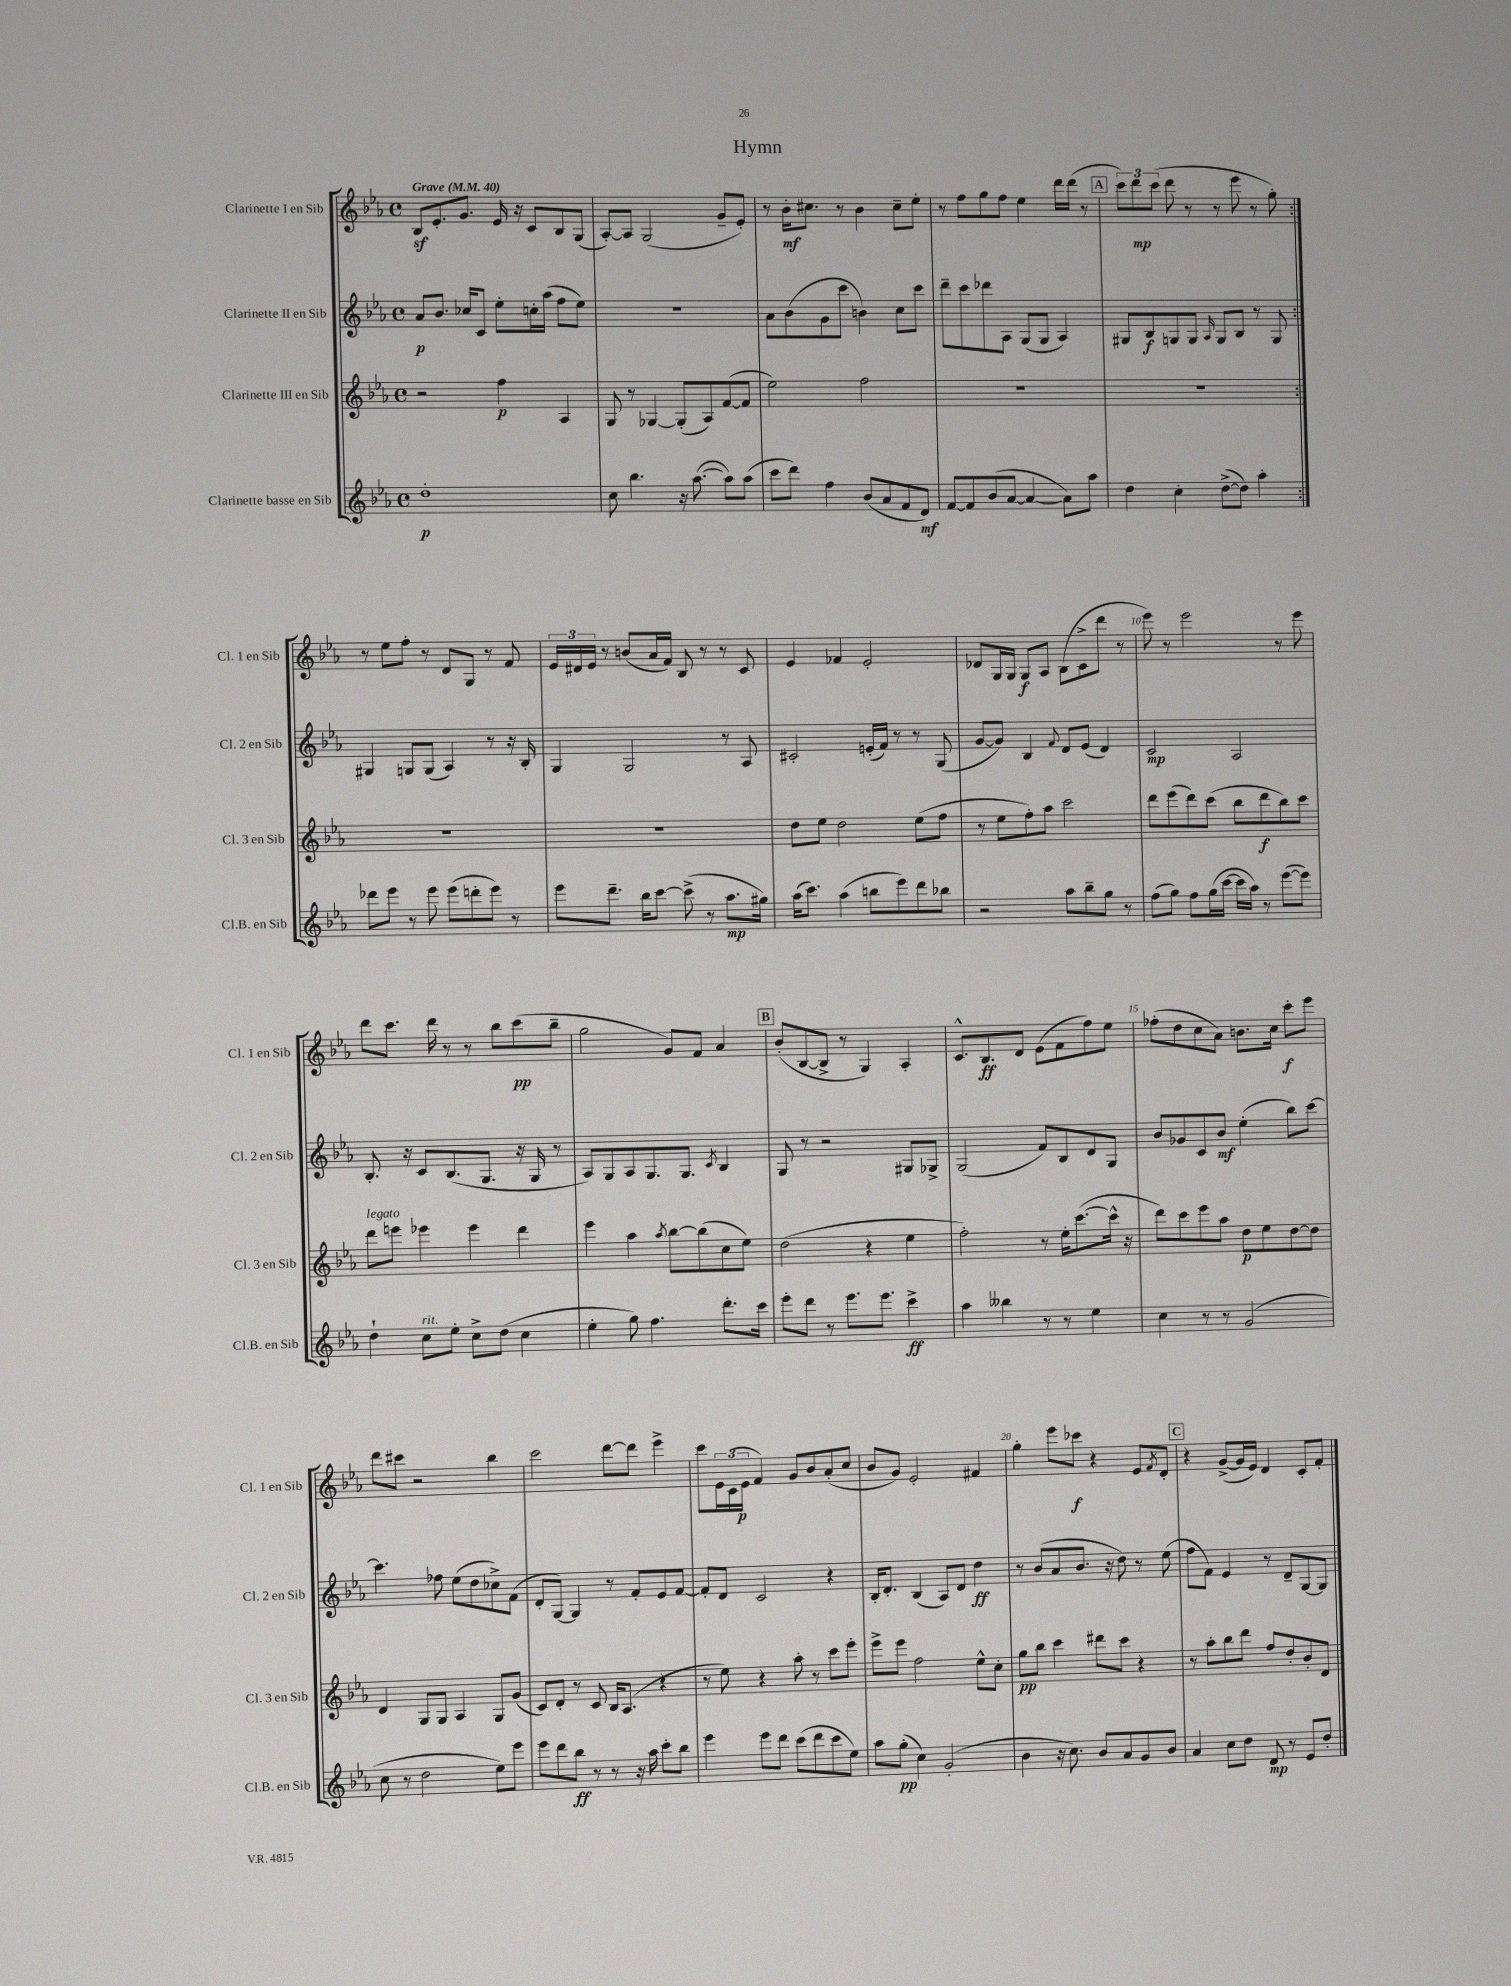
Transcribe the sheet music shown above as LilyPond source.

\header { title = "Hymn" }
<<
\new StaffGroup <<
\new Staff = "s0" \with { instrumentName = "Clarinette I en Sib" shortInstrumentName = "Cl. 1 en Sib" } {
    \clef treble \key ees \major \defaultTimeSignature \time 4/4 \tempo "Grave" 4 = 40
    \repeat volta 2 { bes8\sf ees'8.-. g'8. ees'16 r16 c'8 bes8 g8( |
    aes8~-.) aes8 g2( g'8-- ees'8-.) |
    r8 bes'16-.\mf cis''8. r8 bes'4 cis''8-- ees''8-. |
    r8 f''8 g''8 f''8 ees''4 d'''16 d'''16( r8 |
    \mark \markup { \box "A" } \tuplet 3/2 { c'''8) d'''8\mp c'''8( } d'''8 r8 r8 ees'''8 r8 g''8-.) | }
    r8 ees''8 f''8-. r8 d'8 g8 r8 f'8 |
    \tuplet 3/2 { ees'16 dis'16 ees'16 } r8 b'8( aes'16 f'16) bes8 r8 r8 c'8 |
    ees'4 fes'4 ees'2-. |
    des'8 g16 g16 g8\f aes8 bes8( c'8-> d'''8 r8 |
    ees'''8) r8 ees'''2 r8 ees'''8 |
    d'''8 c'''8. d'''16 r8 r8 bes''8 c'''8\pp( bes''8-- |
    g''2 g'8) f'8 aes'4 |
    \mark \markup { \box "B" } bes'8-.( bes8~ bes8-> r8 g4) aes4-. |
    c'8.-^ bes8.\ff d'8 ees'8( f'8 f''8) ees''8 |
    fes''8-.( d''8 c''8 aes'8) b'8. c''16 c'''8-.\f ees'''8 |
    d'''8 cis'''8 r2 bes''4 |
    c'''2 d'''8~ d'''8 ees'''4-> |
    c'''8 \tuplet 3/2 { ees'16 c'16( ees'16\p } f'4) g'8 bes'8 aes'8-.( c''8 |
    bes'8 g'8) ees'2-. fis'4 |
    g''4-. ees'''8 ces'''8\f r4 ees'8 \acciaccatura { f'8 } d'8-. |
    \mark \markup { \box "C" } r4 g'8~->( g'16 ees'16) d'4 c'8-. f'8-. \bar "|." |
}
\new Staff = "s1" \with { instrumentName = "Clarinette II en Sib" shortInstrumentName = "Cl. 2 en Sib" } {
    \clef treble \key ees \major \defaultTimeSignature \time 4/4
    \repeat volta 2 { aes'8\p bes'8. ces''16 c'8 ees''8-. c''16-. aes''16( f''8 ees''8) |
    R1 |
    aes'8 bes'8( g'8 c'''8 b'4) c''8 c'''8 |
    d'''8-- c'''8 des'''8 aes8 g8( g8 aes4) |
    \mark \markup { \box "A" } gis8 bes8\f g8 g8 \grace { aes16 } g8 bes8 r8 g8 | }
    gis4 g8 g8( aes4) r8 r16 bes16-. |
    g4 g2 r8 aes8 |
    cis'2-. e'16-.( f'16) r8 r8 g8( |
    g'8~ g'8) bes4 \appoggiatura { f'8 } d'8 ees'8( d'4) |
    c'2\mp aes2 |
    bes8.-. r16 c'8 bes8.( g8. r16 g16 r8 |
    aes8) g8 aes8 g8. g8. \acciaccatura { c'8 } bes4 |
    \mark \markup { \box "B" } g8 r8 r2 gis8 ges8-> |
    g2( f'8) bes8 d'8 g8 |
    bes'8 ges'8 c'8 bes'8\mf ees''4-.( bes''8) c'''8~ |
    c'''4. fes''8 ees''8( d''8 ces''8->) f'8( |
    d'8-. g8~) g4 r8 f'8-. ees'8 f'8~ |
    f'8-. d'8 c'2 r4 |
    bes16-. d'8.-. bes4( aes8) d'8 d''4\ff |
    r8 bes'8( aes'8 bes'8. r16 d''8) r8 ees''8( |
    \mark \markup { \box "C" } f''8 f'8) ees'4 r8 d'8-- g8~ g8 \bar "|." |
}
\new Staff = "s2" \with { instrumentName = "Clarinette III en Sib" shortInstrumentName = "Cl. 3 en Sib" } {
    \clef treble \key ees \major \defaultTimeSignature \time 4/4
    \repeat volta 2 { r2 f''4\p aes4 |
    g8 r8 ges4~ ges8-.( aes8) f'8~( f'8 |
    ees''2) f''2 |
    R1 |
    \mark \markup { \box "A" } R1 | }
    R1 |
    R1 |
    d''8 ees''8 d''2 ees''8( f''8 |
    r8 ees''8 f''8-.) aes''8 c'''2 |
    d'''8 ees'''8( d'''8) c'''8( bes''8 d'''8\f bes''8) c'''8 |
    d'''8^\markup { \italic "legato" } e'''8 ees'''4 ees'''4 d'''4 |
    ees'''4 aes''4 \acciaccatura { aes''8 } bes''8~ bes''8( c''8 ees''8) |
    \mark \markup { \box "B" } d''2( r4 ees''4 |
    f''2-.) r8 ees''16-. c'''8.~( c'''16-^ r16 |
    d'''8) c'''8 ees'''8 aes''8 d''8\p ees''8 d''8~ d''8 |
    d'4 g8 g8 aes4 g8 g'8( |
    c'8) d'8-. r8 c'8 bes16 aes8.( r4 |
    r8 ees''8) r4 aes''8-. r8 c'''8 ees'''8-. |
    ees'''8-> ees'''8 f''2 ees''8-^ c''8-. |
    g''8\pp bes''8 c'''4 dis'''8 c'''8 r4 |
    \mark \markup { \box "C" } r8 aes''8-. bes''8 d'''8 f''8 d''8-. bes'8-. d'8 \bar "|." |
}
\new Staff = "s3" \with { instrumentName = "Clarinette basse en Sib" shortInstrumentName = "Cl.B. en Sib" } {
    \clef treble \key ees \major \defaultTimeSignature \time 4/4
    \repeat volta 2 { d''1-.\p |
    c''8 bes''4. r16 aes''8.~( aes''8) aes''8( |
    c'''8 d'''8) f''4 bes'8( aes'8 f'8 d'8\mf) |
    f'8~ f'8 bes'8( aes'8~ aes'4~ aes'8) aes''8 |
    \mark \markup { \box "A" } d''4 c''4-. d''8~->( d''8) aes''4-. | }
    des'''8 ees'''8 r8 ees'''8 ees'''8( d'''8-. ees'''8) r8 |
    ees'''8 d'''8.-- bes''16 c'''8~ c'''8->( r8 aes''8.\mp gis''16) |
    aes''16( c'''8.) aes''4( b''8 ees'''8) d'''8 bes''8 |
    r2 aes''8 bes''8-- g''8 r8 |
    f''8( g''8) f''8 g''16( c'''16~ c'''16 aes''16) r8 ees'''8~( ees'''8) |
    d''4-! c''8^\markup { \italic "rit." } ees''8-. c''8-> d''8( c''4 |
    ees''4-. g''8) f''4. d'''8.-. c'''16 |
    \mark \markup { \box "B" } ees'''8-. d'''8 r8 ees'''8. ees'''8. c'''4->\ff |
    aes''4 beses''4 r8 r8 ees''4 |
    c''4 r8 r8 g'2( |
    c''8 r8 d''2 ees''8) ees'''8 |
    ees'''8 d'''8 bes''8\ff r8 r8 r16 aes''16 c'''8-. bes''8 |
    ees'''4 ees'''8 d'''8 c'''8( d'''8 c'''8 ees''8) |
    aes''8 g''8-.\pp( c''4) g'2-.( |
    bes'4 r16 c''8.) bes'8 aes'8 g'8 bes'8 |
    \mark \markup { \box "C" } aes'4 c''8 d''8 d'8\mp r8 ees'8 d''8-. \bar "|." |
}
>>
>>
\layout { \context { \Score \override BarNumber.break-visibility = ##(#f #t #t) barNumberVisibility = #(every-nth-bar-number-visible 5) } }
